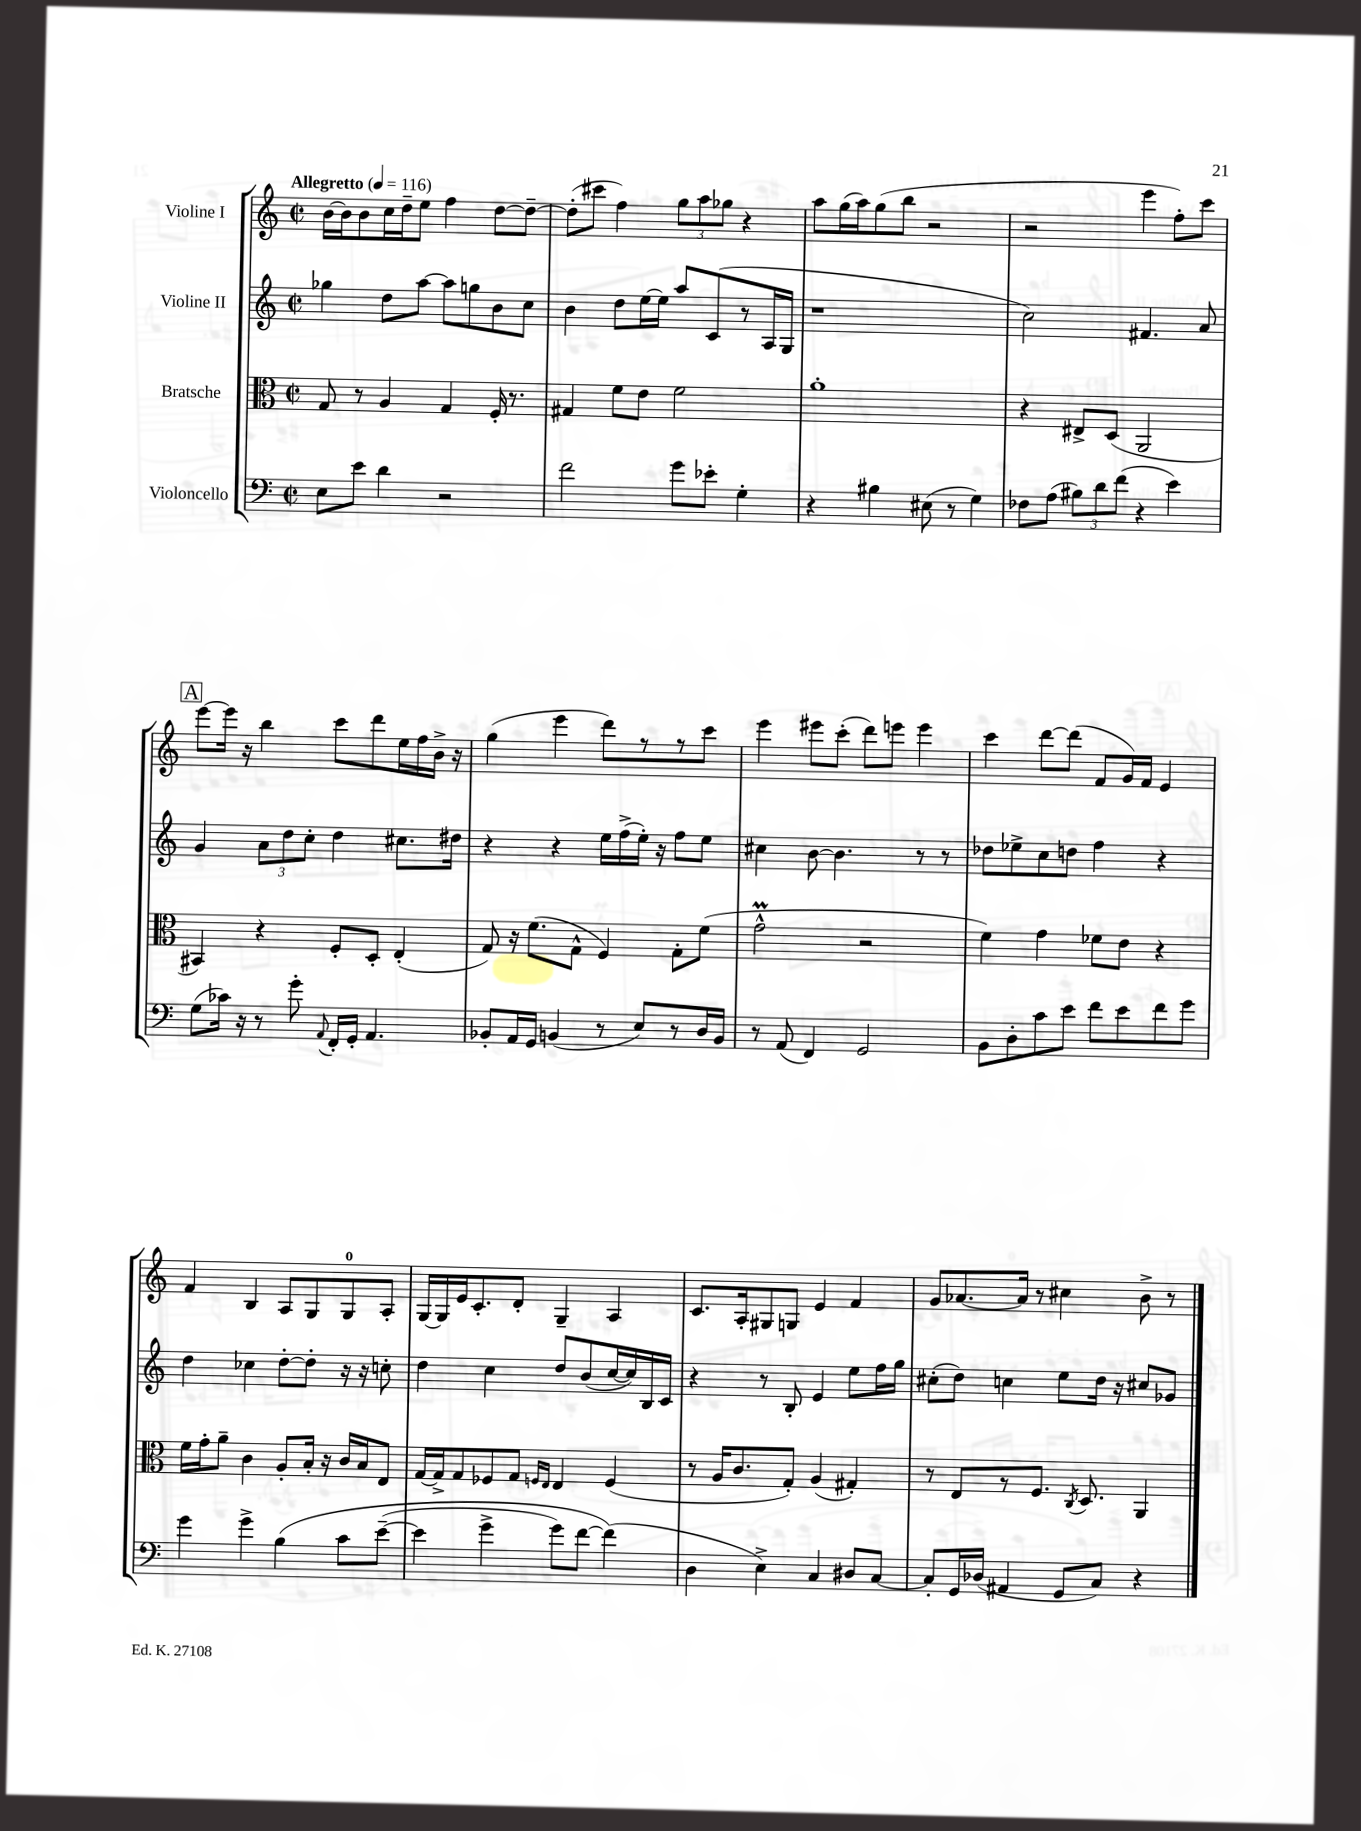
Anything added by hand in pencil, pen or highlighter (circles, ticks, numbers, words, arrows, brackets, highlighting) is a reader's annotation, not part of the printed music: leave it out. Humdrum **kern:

**kern	**kern	**kern	**kern
*staff4	*staff3	*staff2	*staff1
*clefF4	*clefC3	*clefG2	*clefG2
*k[]	*k[]	*k[]	*k[]
*M2/2	*M2/2	*M2/2	*M2/2
*met(c|)	*met(c|)	*met(c|)	*met(c|)
*MM116	*MM116	*MM116	*MM116
8E	8G	4gg-	[16b
.	.	.	16b]
8e	8r	.	8b
4d	4A	8dd	16cc
.	.	.	16dd~
.	.	[8aa	8ee
2r	4G	8aa]	4ff
.	.	8gg	.
.	16F'	8b	[8dd
.	8.r	.	.
.	.	8cc	8dd~_
=	=	=	=
2f	4G#	4b	(8dd']
.	.	.	8ccc#
.	8f	8dd	4ff)
.	8e	[16ee	.
.	.	16ee]	.
8g	2f	8aa	12gg
.	.	.	12aa
8e-'	.	(8c	.
.	.	.	12gg-
4G'	.	8r	4r
.	.	16A	.
.	.	16G	.
=	=	=	=
4r	1a'	1r	8aa
.	.	.	(16gg
.	.	.	16aa)
4B#	.	.	(8gg
.	.	.	8bb
(8E#	.	.	2r
8r	.	.	.
4G)	.	.	.
=	=	=	=
8F-	4r	2cc)	2r
(8A	.	.	.
12B#)	8E#^	.	.
12d	.	.	.
.	(8D	.	.
(12f	.	.	.
4r	2AA	4.f#	4eee
4e)	.	.	8ff')
.	.	8a	8ccc
=	=	=	=
(8G	4BB#)	4g	[8eee
16c-)	.	.	16eee]
16r	.	.	16r
8r	4r	12a	4bb
.	.	12dd	.
8g'	.	.	.
.	.	12cc'	.
8qqAA	.	.	.
16FF'	8F'	4dd	8ccc
16GG'	.	.	.
4.AA	8D'	.	8ddd
.	(4E'	8.cc#	16ee
.	.	.	16ff
.	.	.	16b^
.	.	16dd#	16r
=	=	=	=
8BB-'	8G)	4r	(4gg
16AA	16r	.	.
16GG	(8.f	.	.
(4BB	.	4r	4eee
.	8G^^	.	.
8r	4F)	16ee	8ddd)
.	.	(16ff^	.
8E)	.	16ee')	8r
.	.	16r	.
8r	8G'	8ff	8r
16D	(8f	8ee	8ccc
16BB	.	.	.
=	=	=	=
8r	2g^^	4cc#	4eee
(8AA	.	.	.
4FF)	.	[8b	8eee#
.	.	4.b]	(8ccc'
2GG	2r	.	8ddd)
.	.	.	8eee
.	.	8r	4eee
.	.	8r	.
=	=	=	=
8BB	4f)	8dd-	4ccc
8D'	.	8ee-^	.
8c	4g	8cc	[8ddd
8e	.	8dd	(8ddd]
8f	8f-	4ff	8f
8e	8e	.	16g)
.	.	.	16f
8f	4r	4r	4e
8g	.	.	.
=	=	=	=
4g	16f	4dd	4f
.	16g'	.	.
.	8a~	.	.
4g^	4c	4cc-	4B
&(4B	8A'	[8dd'	8A
.	16B'	8dd']	8G
.	16r	.	.
8c	16c	16r	8G
.	16B	16r	.
([8e~	8E	8cc'	8A'
=	=	=	=
4e]	[16G	4dd	[16G
.	16G^]	.	16G]
.	8G	.	16e
.	.	.	8.c'
4g^	8F-	4cc	.
.	8G	.	8d'
.	16qqF	.	.
.	16qqE	.	.
8g)	4E	8dd	4G~
[8f	.	(8b	.
(4f]&)	(4F	[16cc	4A
.	.	16cc])	.
.	.	16B	.
.	.	16c	.
=	=	=	=
4D	8r	4r	8.c
.	16A	.	.
.	8.c	.	16A'
4E^)	.	8r	8G#
.	8G')	8B'	8G
4C	(4A	4e	4e
8D#	4G#')	8ee	4f
[8C	.	16ff	.
.	.	16gg	.
=	=	=	=
8C']	8r	(8cc#'	8g
16GG	8E	8dd)	[8.a-
(16D-	.	.	.
4AA#	8r	4cc	.
.	.	.	16a-]
.	8.F	.	8r
8GG	.	8ee	4cc#
.	8qC	.	.
.	8.D	.	.
8C)	.	16dd	.
.	.	16r	.
4r	4AA	8cc#	8b^
.	.	8g-	8r
==	==	==	==
*-	*-	*-	*-
